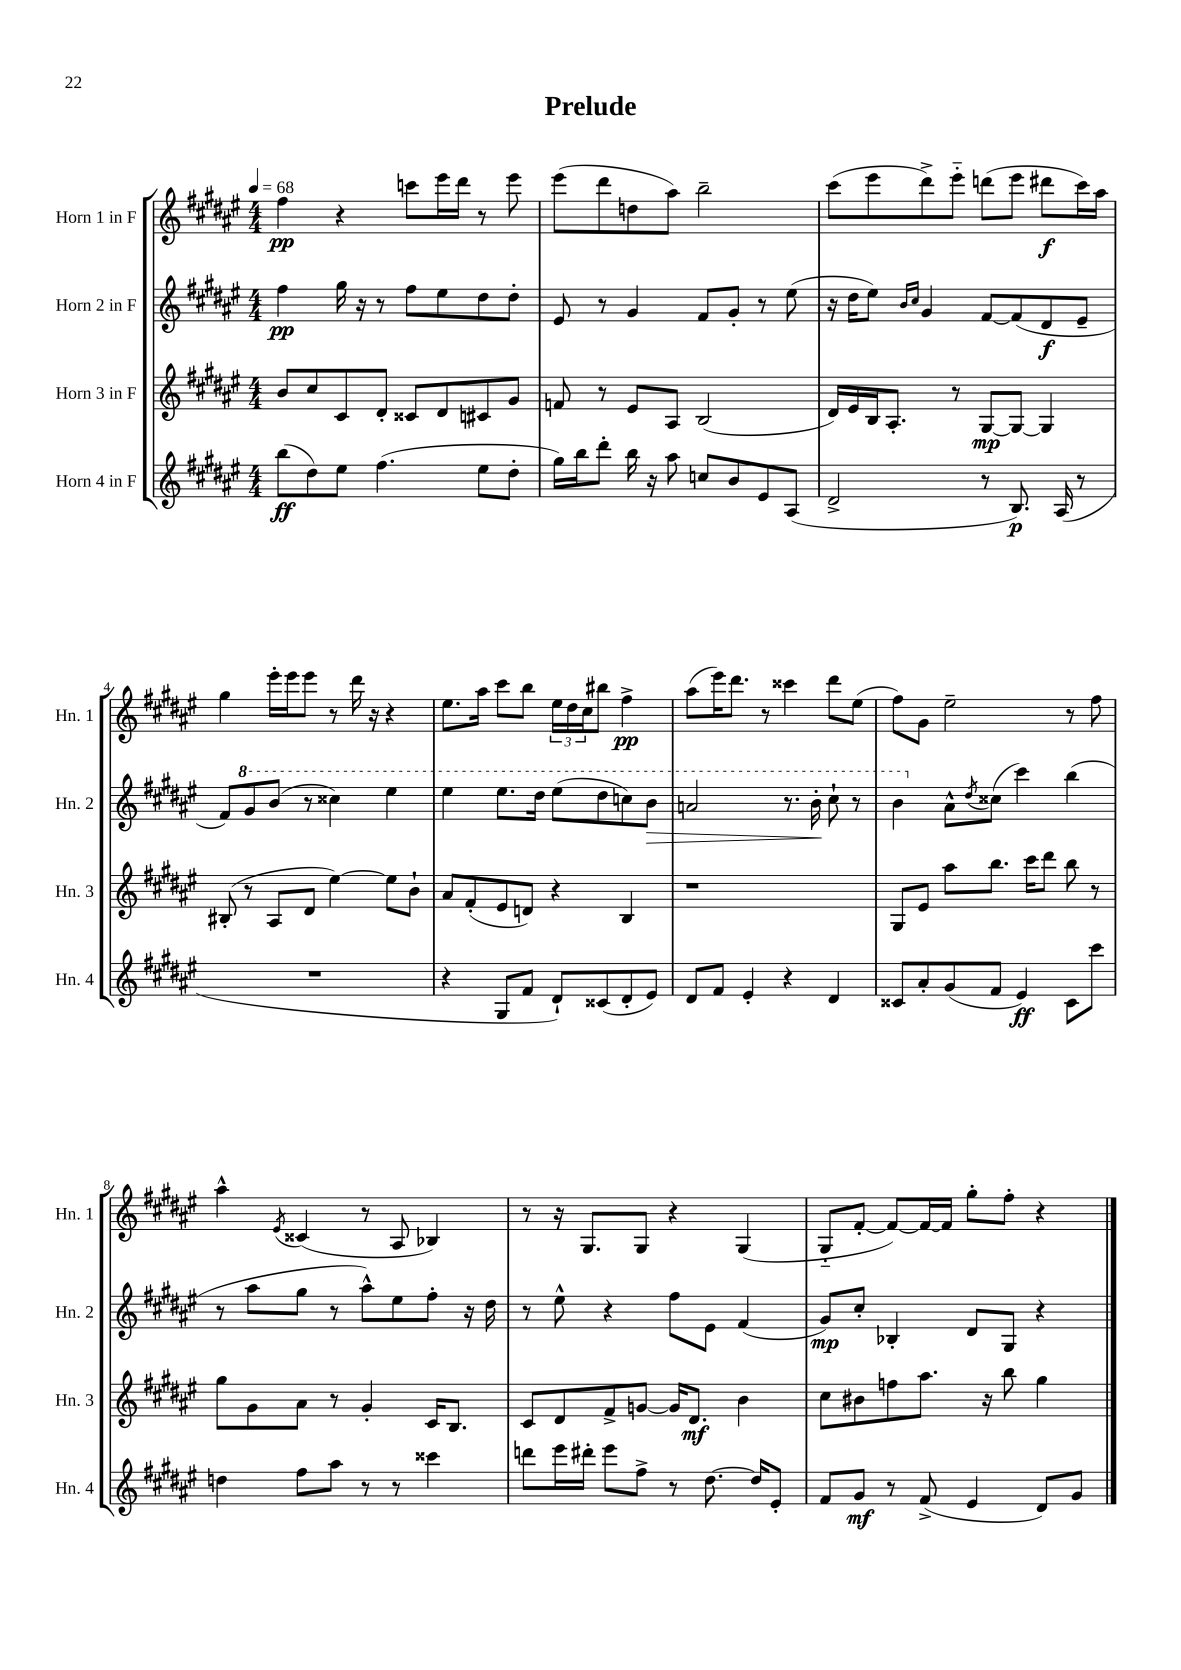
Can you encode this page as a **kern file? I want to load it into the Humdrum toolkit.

**kern	**dynam	**kern	**dynam	**kern	**dynam	**kern	**dynam
*part4	*part4	*part3	*part3	*part2	*part2	*part1	*part1
*staff4	*staff4	*staff3	*staff3	*staff2	*staff2	*staff1	*staff1
*I"Horn 4 in F	*	*I"Horn 3 in F	*	*I"Horn 2 in F	*	*I"Horn 1 in F	*
*I'Hn. 4	*	*I'Hn. 3	*	*I'Hn. 2	*	*I'Hn. 1	*
*clefG2	*	*clefG2	*	*clefG2	*	*clefG2	*
*k[f#c#g#d#a#e#]	*	*k[f#c#g#d#a#e#]	*	*k[f#c#g#d#a#e#]	*	*k[f#c#g#d#a#e#]	*
*M4/4	*	*M4/4	*	*M4/4	*	*M4/4	*
*MM68	*	*MM68	*	*MM68	*	*MM68	*
=1	=1	=1	=1	=1	=1	=1	=1
(8bb\L	ff	8b/L	.	4ff#\	pp	4ff#\	pp
8dd#\)	.	8cc#/	.	.	.	.	.
8ee#\J	.	8c#/	.	16gg#\	.	4r	.
.	.	.	.	16r	.	.	.
(4.ff#\	.	8d#'/J	.	8r	.	.	.
.	.	8c##X/L	.	8ff#\L	.	8cccn\L	.
.	.	8d#/	.	8ee#\	.	16eee#\L	.
.	.	.	.	.	.	16ddd#\JJ	.
8ee#\L	.	8c#X/	.	8dd#\	.	8r	.
8dd#'\J	.	8g#/J	.	8dd#'\J	.	8eee#\	.
=2	=2	=2	=2	=2	=2	=2	=2
16gg#\LL)	.	8fn/	.	8e#/	.	(8eee#\L	.
16bb\J	.	.	.	.	.	.	.
8ddd#'\J	.	8r	.	8r	.	8ddd#\	.
16bb\	.	8e#/L	.	4g#/	.	8ddn\	.
16r	.	.	.	.	.	.	.
8aa#\	.	8A#/J	.	.	.	8aa#\J)	.
8ccn/L	.	(2B/	.	8f#/L	.	2bb~\	.
8b/	.	.	.	8g#'/J	.	.	.
8e#/	.	.	.	8r	.	.	.
(8A#/J	.	.	.	(8ee#\	.	.	.
=3	=3	=3	=3	=3	=3	=3	=3
2d#^/	.	16d#/LL)	.	16r	.	(8ccc#\L	.
.	.	16e#/	.	16dd#\KL	.	.	.
.	.	16B/J	.	8ee#\J)	.	8eee#\	.
.	.	8.A#'/J	.	.	.	.	.
.	.	.	.	16qqb/LL	.	.	.
.	.	.	.	16qqcc#/JJ	.	.	.
.	.	.	.	4g#/	.	8ddd#^\)	.
.	.	8r	.	.	.	8eee#\J	.
8r	.	[8G#/L	mp	[8f#/L	.	(8dddn\L	.
8.B/)	p	8G#/J_	.	(8f#/]	.	8eee#\J	.
.	.	4G#/]	.	8d#/	f	8ddd#X\L	f
(16A#/	.	.	.	.	.	.	.
8r	.	.	.	8e#~/J	.	16ccc#\L)	.
.	.	.	.	.	.	16aa#\JJ	.
!!LO:LB:g=z
=4	=4	=4	=4	=4	=4	=4	=4
1r	.	(8B#X'/	.	8f#/L)	.	4gg#\	.
*	*	*	*	*8va	*	*	*
.	.	8r	.	8gg#/	.	.	.
.	.	8A#/L	.	(8bb/J	.	16eee#'\LL	.
.	.	.	.	.	.	16eee#\J	.
.	.	8d#/J	.	8r	.	8eee#\J	.
.	.	[4ee#\)	.	4ccc##X\)	.	8r	.
.	.	.	.	.	.	16ddd#\	.
.	.	.	.	.	.	16r	.
.	.	8ee#\L]	.	4eee#\	.	4r	.
.	.	8b`\J	.	.	.	.	.
=5	=5	=5	=5	=5	=5	=5	=5
4r	.	8a#/L	.	4eee#\	.	8.ee#\L	.
.	.	(8f#'/	.	.	.	.	.
.	.	.	.	.	.	16aa#\Jk	.
8G#/L	.	8e#/	.	8.eee#\L	.	8ccc#\L	.
8f#/J	.	8dn/J)	.	.	.	8bb\J	.
.	.	.	.	16ddd#\Jk	.	.	.
8d#`/L)	.	4r	.	(8eee#\L	.	24ee#\LL	.
.	.	.	.	.	.	24dd#\	.
.	.	.	.	.	.	24cc#\J	.
(8c##X/	.	.	.	8ddd#\	.	8bb#X\J	.
8d#'/	.	4B/	.	8cccn\)	.	4ff#^\	pp
!	!	!	!	!	!LO:HP:b	!	!
8e#/J)	.	.	.	8bb\J	>	.	.
=6	=6	=6	=6	=6	=6	=6	=6
8d#/L	.	1r	.	2aan/	.	(8aa#\L	.
8f#/J	.	.	.	.	.	16eee#\K)	.
.	.	.	.	.	.	8.ddd#\J	.
4e#'/	.	.	.	.	.	.	.
.	.	.	.	.	.	8r	.
4r	.	.	.	8.r	.	4ccc##X\	.
.	.	.	.	16bb'\	.	.	.
4d#/	.	.	.	8ccc#`\	]	8ddd#\L	.
.	.	.	.	8r	.	(8ee#\J	.
=7	=7	=7	=7	=7	=7	=7	=7
8c##X/L	.	8G#/L	.	4bb\	.	8ff#\L)	.
8a#'/	.	8e#/J	.	.	.	8g#\J	.
*	*	*	*	*X8va	*	*	*
(8g#/	.	8aa#\L	.	8a#^^\L	.	2ee#~\	.
.	.	.	.	8qdd#/	.	.	.
8f#/J	.	8.bb\J	.	(8cc##X\J	.	.	.
4e#/)	ff	.	.	4ccc#\)	.	.	.
.	.	16ccc#\KL	.	.	.	.	.
.	.	8ddd#\J	.	.	.	.	.
8c##\L	.	8bb\	.	(4bb\	.	8r	.
8ccc#\J	.	8r	.	.	.	8ff#\	.
!!LO:LB:g=z
=8	=8	=8	=8	=8	=8	=8	=8
4ddn\	.	8gg#\L	.	8r	.	4aa#^^\	.
.	.	8g#\	.	8aa#\L	.	.	.
.	.	.	.	.	.	8qe#/	.
8ff#\L	.	8a#\J	.	8gg#\J	.	(4c##X/	.
8aa#\J	.	8r	.	8r	.	.	.
8r	.	4g#'/	.	8aa#^^\L)	.	8r	.
8r	.	.	.	8ee#\	.	8A#/	.
4ccc##X\	.	16c#/KL	.	8ff#'\J	.	4B-X/)	.
.	.	8.B/J	.	.	.	.	.
.	.	.	.	16r	.	.	.
.	.	.	.	16dd#\	.	.	.
=9	=9	=9	=9	=9	=9	=9	=9
8dddn\L	.	8c#/L	.	8r	.	8r	.
16eee#\L	.	8d#/	.	8ee#^^\	.	16r	.
16ddd#X'\JJ	.	.	.	.	.	8.G#/L	.
8eee#\L	.	8f#^/	.	4r	.	.	.
8ff#^\J	.	[8gn/J	.	.	.	8G#/J	.
8r	.	16g/KL]	.	8ff#\L	.	4r	.
.	.	8.d#/J	mf	.	.	.	.
[8.dd#\	.	.	.	8e#\J	.	.	.
.	.	4b\	.	(4f#/	.	(4G#/	.
16dd#/KL]	.	.	.	.	.	.	.
8e#'/J	.	.	.	.	.	.	.
=10	=10	=10	=10	=10	=10	=10	=10
8f#/L	.	8cc#\L	.	8g#/L)	mp	8G#/L	.
8g#/J	mf	8b#X\	.	8cc#'/J	.	[8f#'/J	.
8r	.	8ffn\	.	4B-X'/	.	8f#/L_)	.
(8f#^/	.	8.aa#\J	.	.	.	16f#/L_	.
.	.	.	.	.	.	16f#/JJ]	.
4e#/	.	.	.	8d#/L	.	8gg#'\L	.
.	.	16r	.	.	.	.	.
.	.	8bb\	.	8G#/J	.	8ff#'\J	.
8d#/L)	.	4gg#\	.	4r	.	4r	.
8g#/J	.	.	.	.	.	.	.
==	==	==	==	==	==	==	==
*-	*-	*-	*-	*-	*-	*-	*-
